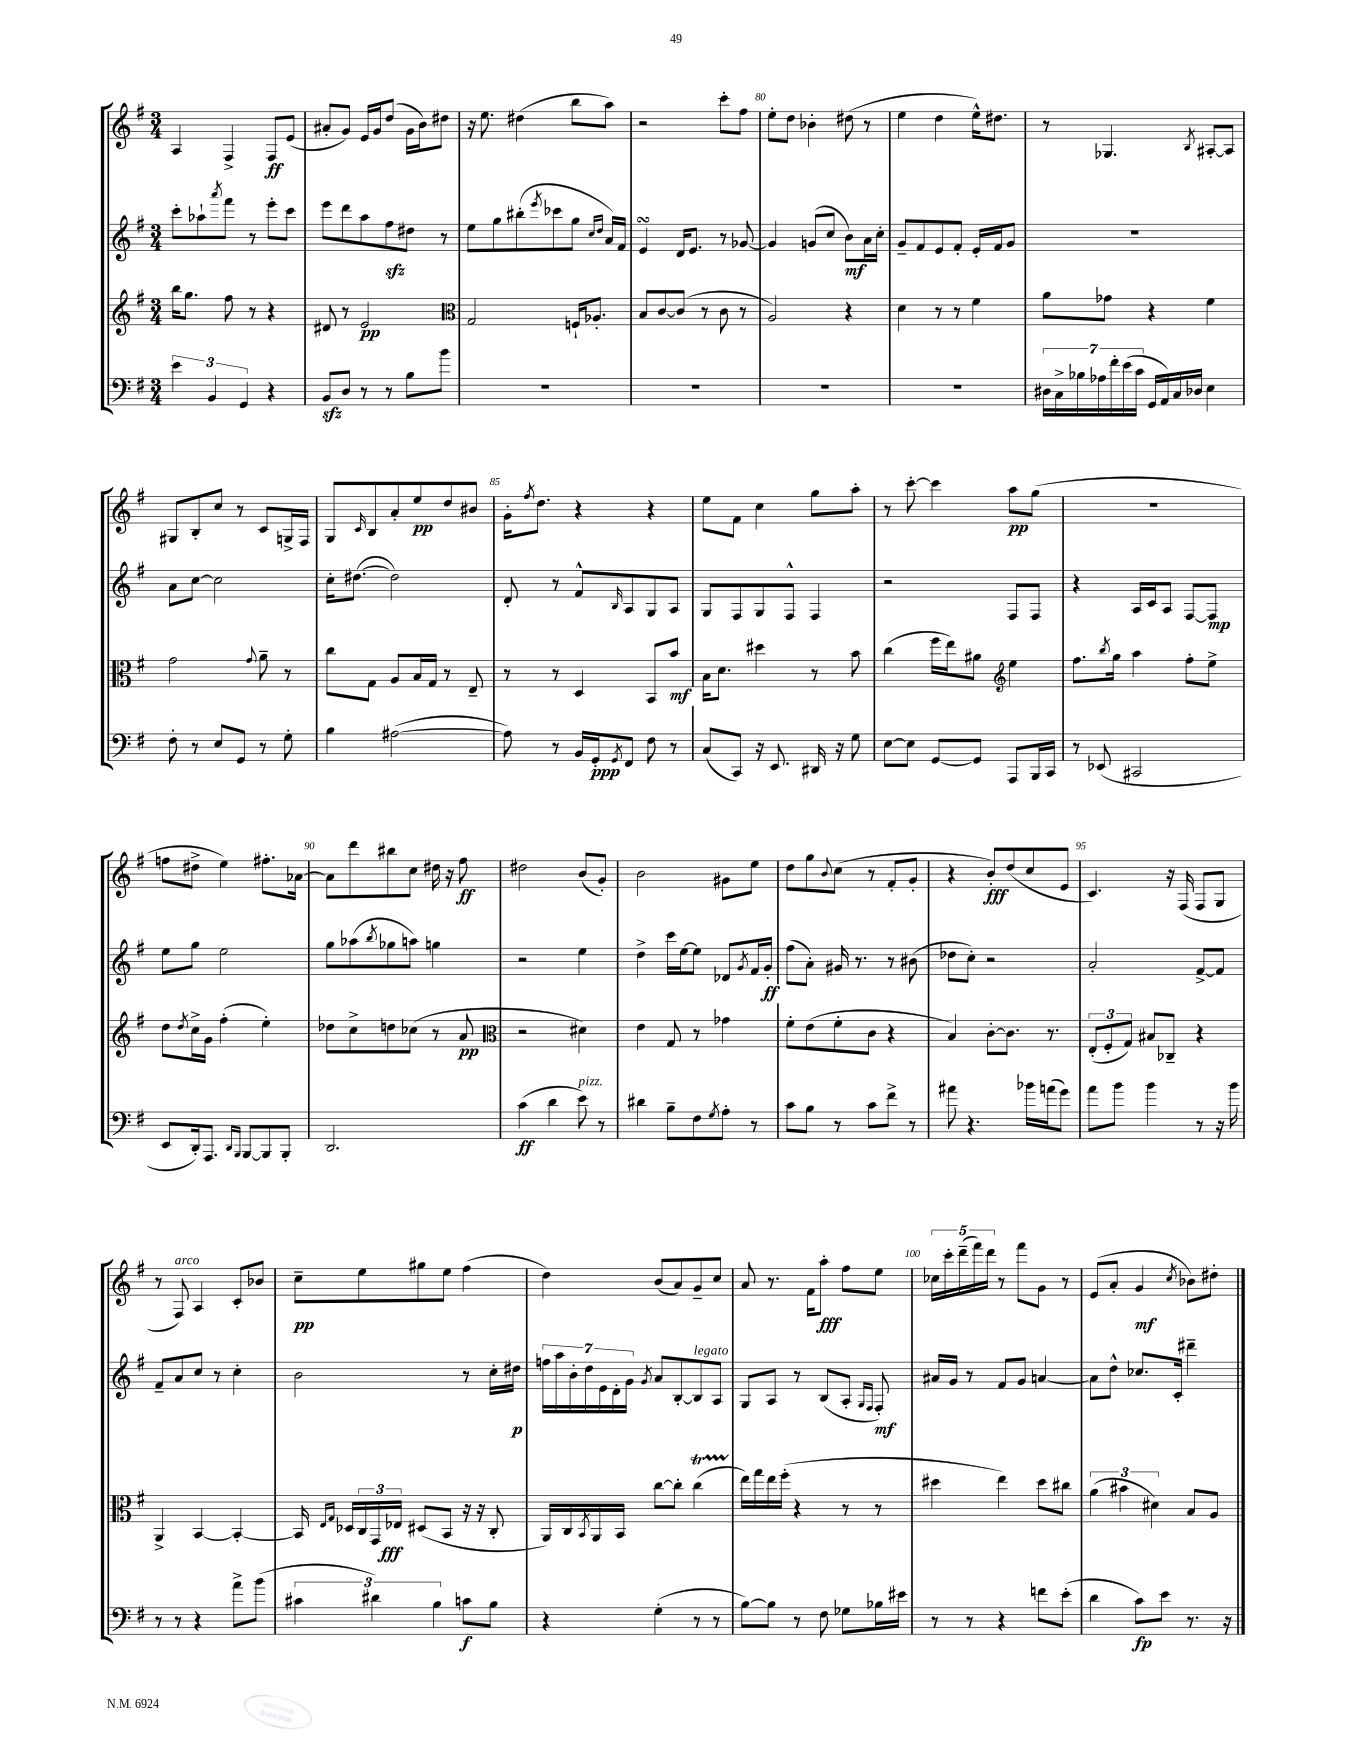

**kern	**kern	**kern	**kern
*staff4	*staff3	*staff2	*staff1
*clefF4	*clefG2	*clefG2	*clefG2
*k[f#]	*k[f#]	*k[f#]	*k[f#]
*M3/4	*M3/4	*M3/4	*M3/4
6e	16bb	8ccc'	4A
.	8.gg	.	.
.	.	8aa-`	.
6BB	.	.	.
.	.	8qaaa	.
.	8ff#	8fff#	4F#^
6GG	.	.	.
.	8r	8r	.
4r	4r	8eee'	8F#
.	.	8ccc	(8e
=	=	=	=
8BB	8d#	8eee	8a#'
8D	8r	8ddd	8g)
8r	2e	8aa	16e
.	.	.	16g
8r	.	8ff#	(8dd
8B	.	8dd#	16g
.	.	.	16b)
8b	.	8r	8dd#
=	=	=	=
*	*clefC3	*	*
2.r	2G	8ee	16r
.	.	.	8.ee
.	.	8gg	.
.	.	(8bb#'	(4dd#
.	.	8qeee	.
.	.	8ccc-	.
.	16F`	8gg	8bb
.	8.A-'	.	.
.	.	16qqcc	.
.	.	16qqdd	.
.	.	16a)	8aa)
.	.	16f#	.
=	=	=	=
2.r	8B	4e	2r
.	[8c	.	.
.	(8c]	16d	.
.	.	8.e	.
.	8r	.	.
.	8c	8r	8ccc'
.	8r	[8g-	8ff#
=	=	=	=
2.r	2A)	4g-]	8ee'
.	.	.	8dd
.	.	(8g	4b-'
.	.	8cc	.
.	4r	8b)	(8dd#
.	.	16a	8r
.	.	16cc'	.
=	=	=	=
2.r	4d	8g~	4ee
.	.	8f#	.
.	8r	8e	4dd
.	8r	8f#'	.
.	4f#	16e'	16ee^^)
.	.	16f#	8.dd#
.	.	8g	.
=	=	=	=
28D#	8a	2.r	8r
28C^	.	.	.
28B-	.	.	.
28A-	.	.	.
.	8g-	.	4.G-
28f#'	.	.	.
(28e	.	.	.
28c	.	.	.
16GG	4r	.	.
16AA)	.	.	.
16C	.	.	.
16D-	.	.	.
.	.	.	8qB
4E	4f#	.	[8A#'
.	.	.	8A#]
=	=	=	=
8F#'	2g	8a	8G#
8r	.	[8cc	8B'
8E	.	2cc]	8cc
8GG	.	.	8r
.	8qqg	.	.
8r	8a~	.	8c
8G'	8r	.	16G^
.	.	.	16F#
=	=	=	=
4B	8cc	16cc'	8G
.	.	([8.dd#	.
.	.	.	16qqc
.	8G	.	8B
([2A#	8A	2dd#])	8a'
.	16B	.	8ee
.	16G	.	.
.	8r	.	8dd
.	8E~	.	8b#
=	=	=	=
8A#])	8r	8d'	16g'
.	.	.	8qff#
.	.	.	8.dd
8r	8r	8r	.
16BB	4D	8f#^^	4r
16GG'	.	.	.
8qGG	.	16qqB	.
8FF#	.	8A	.
8F#	8BB	8G	4r
8r	8b	8A	.
=	=	=	=
(8C	16B	8G	8ee
.	8.d	.	.
8CC)	.	8F#	8f#
16r	4dd#	8G	4cc
8.EE	.	.	.
.	.	8F#^^	.
16DD#	8r	4F#	8gg
16r	.	.	.
8G	8b	.	8aa'
=	=	=	=
[8E	(4cc	2r	8r
8E]	.	.	[8ccc'
[8GG	16ff#	.	4ccc]
.	16ee)	.	.
8GG]	8a#	.	.
*	*clefG2	*	*
8AAA	4ee	8F#	8aa
16BBB	.	8F#	(8gg
16CC	.	.	.
=	=	=	=
8r	8.ff#	4r	2.r
(8EE-	.	.	.
.	8qbb	.	.
.	16gg	.	.
2CC#	4aa	16A	.
.	.	16c	.
.	.	8A	.
.	8ff#'	[8F#	.
.	8ee^	8F#]	.
=	=	=	=
8EE	8dd	8ee	8ff
.	8qdd	.	.
16DD')	16cc^	8gg	8dd#^
8.AAA	16g	.	.
.	(4ff#'	2ee	4ee)
16qqDD	.	.	.
16qqBBB	.	.	.
[8BBB	.	.	.
8BBB]	4ee')	.	8.ff#'
8BBB'	.	.	.
.	.	.	[16a-
=	=	=	=
2.DD	8dd-	8gg	8a-]
.	8cc^	(8aa-	8ddd
.	.	8qbb	.
.	8dd	8gg-	8bb#
.	(8cc-	8aa)	8cc
.	8r	4gg	16dd#
.	.	.	16r
.	8a	.	8ff#
=	=	=	=
*	*clefC3	*	*
(4c	2r	2r	2dd#
4d	.	.	.
8e)	4d#)	4ee	(8b
8r	.	.	8g')
=	=	=	=
4d#	4e	4dd^	2b
8B~	8G	16ccc	.
.	.	[16ee	.
8F#	8r	8ee]	.
8qG	.	.	.
8A'	4g-	8d-	8g#
.	.	8qg	.
8r	.	16f#	8ee
.	.	16g'	.
=	=	=	=
8c	8f#'	(8ff#	8dd
8B	(8e	8a')	8gg
.	.	.	8qqb
8r	8f#'	16g#	(8cc
.	.	8.r	.
8c	8c	.	8r
8f#^	4r	8r	8f#'
8r	.	(8b#	8g'
=	=	=	=
8a#	4B)	8dd-	4r
4.r	.	8cc')	.
.	[8c'	2r	8b')
.	8.c]	.	(8dd
16b-	.	.	8cc
(16a	8.r	.	.
8g)	.	.	8e
=	=	=	=
8a	(12E'	2a'	4.c)
.	12F#'	.	.
8b	.	.	.
.	12G)	.	.
4b	8B#	.	.
.	8C-~	.	16r
.	.	.	(16F#
8r	4r	[8f#^	8F#
16r	.	8f#]	8G
16b	.	.	.
=	=	=	=
8r	4AA^	8f#~	8r
8r	.	8a	8F#)
4r	[4BB	8cc	4A
.	.	8r	.
8a^	4BB'_	4cc'	8c'
(8b	.	.	8b-
=	=	=	=
6c#	16BB]	2b	8cc~
.	16qqE	.	.
.	16qqG	.	.
.	16D-	.	.
.	24C	.	8ee
6d#)	24GG	.	.
.	24E-	.	.
.	(8D#	.	8gg#
6B	.	.	.
.	8BB	.	8ee
8c	16r	8r	(4ff#
.	16r	.	.
8B	8C'	16cc'	.
.	.	16dd#	.
=	=	=	=
4r	16AA)	28ff	4dd)
.	.	28aa	.
.	16C	.	.
.	.	28b'	.
.	.	28dd	.
.	8qBB	.	.
.	16AA	.	.
.	.	28e	.
.	.	28d'	.
.	16BB	.	.
.	.	28g	.
.	.	8qg	.
(4G'	[8cc	8a	(8b
.	8cc']	[8B'	8a)
8r	(4cc	8B]	8g~
8r	.	8A	8cc
=	=	=	=
[8B)	16ee)	8G	8a
.	16gg	.	.
8B]	16ee	8A	8.r
.	(16ff#'	.	.
8r	4r	8r	.
.	.	.	16f#
8F#	.	(8B	8aa'
8G-	8r	8A'	8ff#
.	.	16qqG	.
.	.	16qqF#	.
16B-	8r	8F#')	8ee
16e#	.	.	.
=	=	=	=
8r	4dd#	16a#	20cc-
.	.	.	20ccc'
.	.	16g	.
.	.	.	(20ddd~
8r	.	8r	.
.	.	.	20fff#)
.	.	.	20ddd
4r	4ee)	8f#	8r
.	.	8g	8fff#
8f	8dd#	[4a	8g
(8e'	8cc#	.	8r
=	=	=	=
4d	(6a	8a]	(8e
.	.	8dd^^	8a'
.	6b#	.	.
8c)	.	8.cc-	4g
.	6d#)	.	.
8e	.	.	.
.	.	16c'	.
.	.	.	8qcc
8.r	8B	4ddd#~	8b-)
.	8A	.	8dd#'
16r	.	.	.
==	==	==	==
*-	*-	*-	*-
